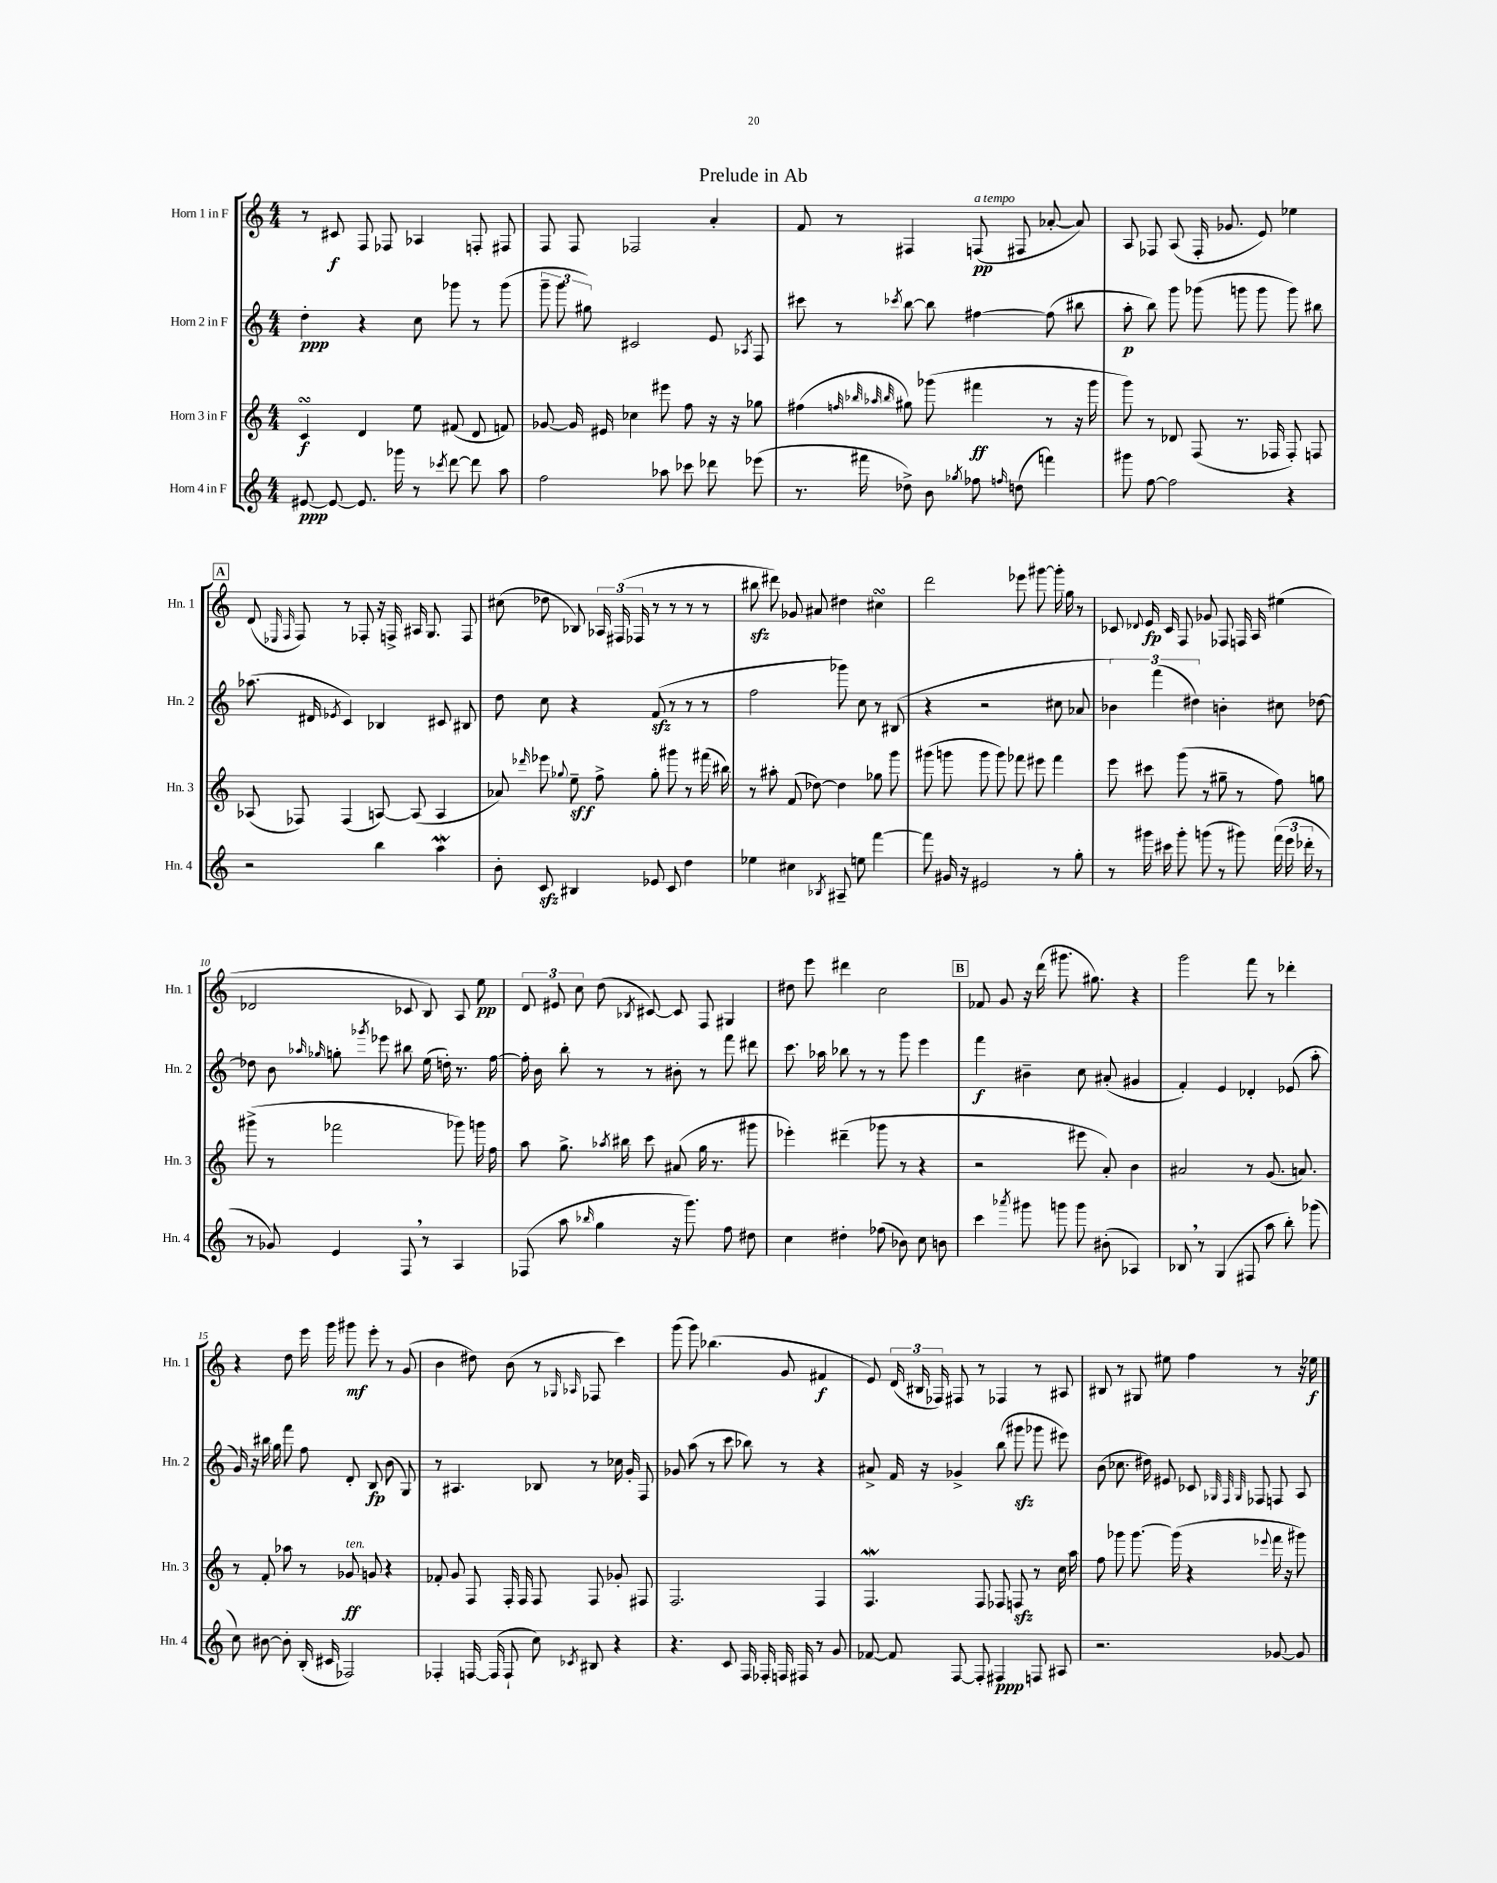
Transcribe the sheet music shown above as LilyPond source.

\header { title = "Prelude in Ab" }
<<
\new StaffGroup <<
\new Staff = "s0" \with { instrumentName = "Horn 1 in F" shortInstrumentName = "Hn. 1" } {
    \clef treble \key c \major \numericTimeSignature \time 4/4
    \autoBeamOff r8 cis'8\f f8 fes8 aes4 f8-. fis8 |
    f8 f8 fes2 a'4-. |
    f'8 r8 fis4 f8\pp^\markup { \italic "a tempo" }( fis8 aes'8~-. aes'8) |
    a8 fes8 a8( fes16-. ges'8. e'8) ees''4 |
    \mark \markup { \box "A" } d'8( \grace { ees16 f16 } f8) r8 fes8-. r16 f16-> ais16 g8. f8 |
    cis''8( des''8 bes8) \tuplet 3/2 { aes16 fis16( fes16 } r8 r8 r8 r8 |
    bis''8\sfz dis'''8) ges'8 ais'8 dis''4 cis''4\turn |
    d'''2 ees'''8 gis'''8~ gis'''16-. g''16 r8 |
    ces'8 \appoggiatura { des'8 } e'16\fp ces'16 f8 ges'8 fes8 f16 a16 eis''4( |
    des'2 ces'8 b8) a8 e''8\pp |
    \tuplet 3/2 { d'8 eis'8 c''8 } d''8( \acciaccatura { bes8 } cis'8~) cis'8 f8 gis4 |
    dis''8 e'''8 dis'''4 c''2 |
    \mark \markup { \box "B" } fes'8 g'8 r16 d'''16( gis'''8. gis''8.) r4 |
    g'''2 f'''8 r8 des'''4-. |
    r4 d''8 e'''16 g'''16 gis'''8\mf e'''8-. r8 g'8( |
    b'4 dis''8) b'8( r8 \grace { ges16 aes16 } fes8 c'''4) |
    g'''8( g'''8) bes''4.( g'8 fis'4\f |
    e'8) \tuplet 3/2 { d'16( bis16 fes16) } fis8 r8 fes4 r8 ais8 |
    bis8 r8 gis8 eis''8 f''4 r8 r16 ees''16\f \bar "|." |
}
\new Staff = "s1" \with { instrumentName = "Horn 2 in F" shortInstrumentName = "Hn. 2" } {
    \clef treble \key c \major \numericTimeSignature \time 4/4
    \autoBeamOff d''4-.\ppp r4 c''8 ges'''8 r8 ges'''8( |
    \tuplet 3/2 { g'''8-- g'''8 gis''8) } cis'2 e'8 \acciaccatura { aes8 } f8 |
    cis'''8 r8 \acciaccatura { ces'''8 } b''8~ b''8 fis''4~ fis''8( bis''8 |
    a''8-.\p b''8) g'''8 ges'''8( g'''8 g'''8 g'''8) bis''8 |
    \mark \markup { \box "A" } aes''8.( dis'16 \acciaccatura { ees'8 } c'4) bes4 cis'8 bis8 |
    d''8 c''8 r4 f'8\sfz( r8 r8 r8 |
    f''2 ges'''8) c''8 r8 bis8( |
    r4 r2 cis''8 aes'8 |
    \tuplet 3/2 { bes'4) f'''4( dis''4) } b'4-. cis''8 des''8~ |
    des''8 b'8 \grace { aes''16 ges''16 } g''8-. \acciaccatura { ges'''8 } ees'''8 bis''8 e''16( d''16-.) r8. f''16~ |
    f''16-. b'16 b''8-. r8 r8 bis'8-. r8 f'''8 dis'''8 |
    c'''8. aes''16 bes''8 r8 r8 g'''8 e'''4 |
    \mark \markup { \box "B" } f'''4\f bis'4-- c''8 ais'8-.( gis'4 |
    f'4-.) e'4 des'4-. ees'8( a''8-. |
    g'16) r16 bis''16 g''16 f'''8 f''8 d'8-. b8\fp b'8( g8) |
    r8 ais4. bes8 r8 ces''16 g'16-. f8 |
    ges'8 a''8( r8 c'''8 bes''8) r8 r4 |
    ais'8-> f'16 r16 ges'4-> b''8( gis'''8\sfz ges'''8 eis'''8) |
    b'8( ces''8. dis''16) eis'8 ces'8 \grace { ges32 f32 ges32 } fes8 f8 a8 \bar "|." |
}
\new Staff = "s2" \with { instrumentName = "Horn 3 in F" shortInstrumentName = "Hn. 3" } {
    \clef treble \key c \major \numericTimeSignature \time 4/4
    \autoBeamOff c'4\turn\f d'4 e''8 fis'8( d'8 f'8) |
    ges'8~ ges'16 eis'16 ces''4 eis'''8 f''8 r16 r16 ges''8 |
    fis''4( \grace { f''32 bes''32 aes''32 bes''32 } gis''8) ges'''8( fis'''4\ff r8 r16 ges'''16 |
    g'''8) r8 des'8 f8( r8. fes16 fes8-.) f8 |
    \mark \markup { \box "A" } aes8( fes8) fes4( a8~) a8( a4 |
    aes'8) \grace { des'''16 } ees'''8 \appoggiatura { ges''8 } e''8--\sff f''8-> ges''8-. gis'''8 r8 fis'''16( bis''16) |
    r8 ais''8-. f'8( des''8~) des''4 ges''8 g'''8 |
    gis'''8( g'''8 g'''8 g'''8) fes'''8 eis'''8 fes'''4 |
    e'''8 cis'''8 g'''8( r8 gis''8-- r8 f''8) g''8 |
    gis'''8->( r8 fes'''2 ges'''8) g'''16 f''16 |
    a''8 g''8.-> \acciaccatura { aes''8 } bis''16 c'''8 ais'8( g''16 r8. gis'''8 |
    ees'''4-.) dis'''4--( ges'''8 r8 r4 |
    \mark \markup { \box "B" } r2 eis'''8 a'8-.) b'4 |
    ais'2 r8 g'8.( a'8.) |
    r8 f'8-. aes''8 r8 ges'8\ff^\markup { \italic "ten." } g'8 r4 |
    fes'8-. g'8 f8 f16-. f16 f8 f8 ges'8-. fis8 |
    f2. f4 |
    f4.\mordent f8 fes8 f8\sfz r8 c''16 a''16 |
    f''8 ges'''8 ges'''8.~ ges'''16( r4 \appoggiatura { ees'''8 } f'''16 r16 gis'''8) \bar "|." |
}
\new Staff = "s3" \with { instrumentName = "Horn 4 in F" shortInstrumentName = "Hn. 4" } {
    \clef treble \key c \major \numericTimeSignature \time 4/4
    \autoBeamOff eis'8~\ppp eis'8~ eis'8. ges'''16 r8 \acciaccatura { ces'''8 } d'''8~ d'''8 a''8 |
    f''2 aes''8 ces'''8 des'''8 ees'''8( |
    r8. fis'''16 des''8->) b'8 \acciaccatura { ges''8 } fes''8 \grace { f''16 } d''8( f'''4) |
    gis'''8 f''8~ f''2 r4 |
    \mark \markup { \box "A" } r2 b''4 a''4\mordent |
    b'8-. c'8\sfz bis4 ees'8 c'8 d''4 |
    ees''4 cis''4 \acciaccatura { bes8 } ais8-- e''8 f'''4~ |
    f'''8 gis'16 r16 eis'2 r8 g''8-. |
    r8 gis'''16 cis'''16 gis'''8-. g'''8( r8 gis'''8) \tuplet 3/2 { f'''16( e'''16 des'''16-. } r8 |
    r8 ges'8) e'4 f8 \breathe r8 a4 |
    fes8( a''8 \grace { bes''16 } g''4 r16 g'''8.) f''8 dis''8 |
    c''4 dis''4-. fes''8( bes'8) c''8 b'8 |
    \mark \markup { \box "B" } c'''4 \acciaccatura { aes'''8 } gis'''8 g'''8 g'''8 bis'8-.( aes4) |
    bes8 \breathe r8 g4( fis8 a''8 b''8-.) ges'''8( |
    c''8) bis'8~ bis'8-. b16-.( cis'16 fes2) |
    fes4-. f16~ f16( f8-! c''8) \acciaccatura { ces'8 } bis8 r4 |
    r4. c'8 f16 fes16-. f16 fis16 r8 g'8 |
    fes'8~ fes'8 f8~ f8-. fis4\ppp f8 ais8 |
    r2. ges'8~ ges'8 \bar "|." |
}
>>
>>
